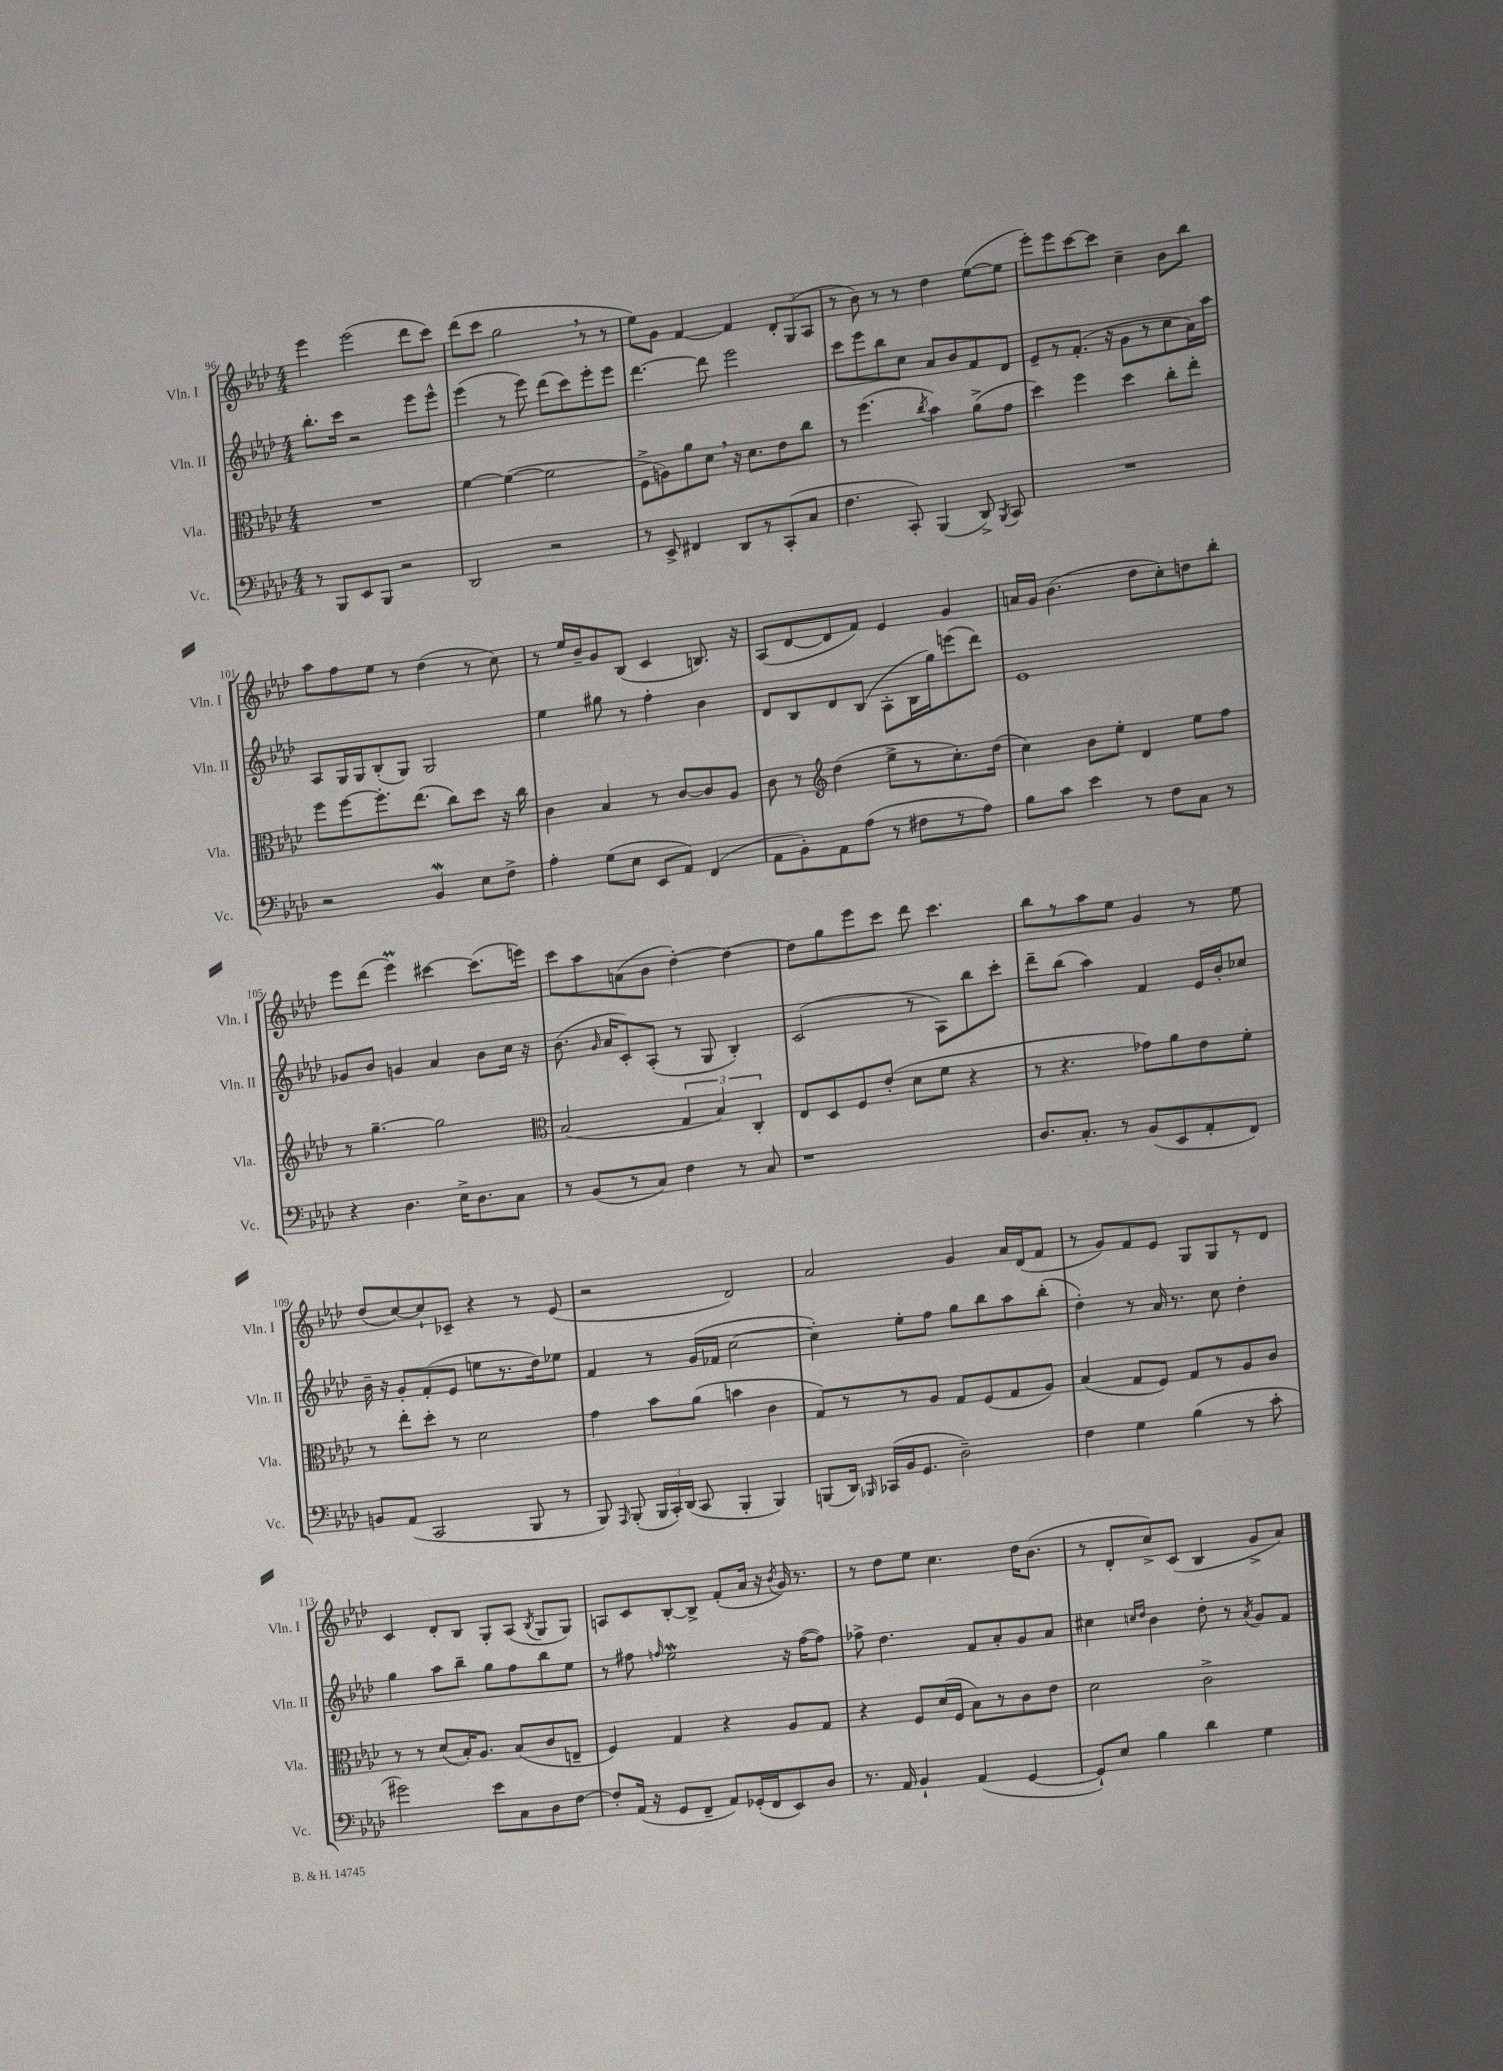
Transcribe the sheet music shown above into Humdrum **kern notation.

**kern	**kern	**kern	**kern
*staff4	*staff3	*staff2	*staff1
*clefF4	*clefC3	*clefG2	*clefG2
*k[b-e-a-d-]	*k[b-e-a-d-]	*k[b-e-a-d-]	*k[b-e-a-d-]
*M4/4	*M4/4	*M4/4	*M4/4
8r	1r	8.bb-'\L	4eee-\
8BBB-/L	.	.	.
.	.	16ccc\Jk	.
8EE-/	.	2r	(2eee-\
8BBB-/J	.	.	.
2r	.	.	.
.	.	8eee-\L	8ddd-\L
.	.	8eee-^^\J	8ccc\J)
=	=	=	=
2DD-/	[4f\	(4eee-\	(8ddd-\L
.	.	.	8ccc\J
.	(4f\_	8r	2gg\
.	.	8eee-\)	.
2r	2f\]	(8ddd-\L	.
.	.	8ccc\)	.
.	.	8eee-'\	8r
.	.	8eee-\J	8r
=	=	=	=
8r	8F^\L	[4.ddd-\	8ee-\L)
8EE-^/	8A\)	.	8g\J
4FF#/	8a-\	.	[4f/
.	8d-\J	8ddd-\]	.
8DD-/L	16r	2eee-\	4f/]
.	8.d-\L	.	.
8r	.	.	.
(8CC'/	8e-\	.	12d-'/L
.	.	.	(12G/
8C/J	8cc\J	.	.
.	.	.	12A-/J
=	=	=	=
4.F\	8r	8ccc\L	8r
.	(4.ff\	8eee-\	8b-\)
.	.	8bb-\	8r
8CC'/)	.	8cc\J	8r
.	8qcc/	.	.
(4BBB-/	4b-\)	8a-/L	4dd-\
.	.	8b-/	.
8DD-^/)	(8a-^\L	8f/	([8ee-\L
8qBBB-/	.	.	.
8CC/	8g\J	8d-/J	8ee-\]J
=	=	=	=
1r	4dd-\)	8e-~/L	8eee-'\L)
.	.	8r	8eee-\
.	4ff\	(8.f'/J	[8ccc\
.	.	.	8ccc\]J
.	.	16r	.
.	4dd-\	8g\L	4cc~\
.	.	8r	.
.	8cc'\L	8cc\	8b-\L
.	8ee-'\J	16a-\L)	8bb-\J
.	.	16aa-\JJ	.
=	=	=	=
2r	8ff\L	8A-/L	8aa-\L
.	[8ff\	16G/L	8ff\
.	.	16G/J	.
.	8.ff'\]	(8B-'/	8ee-\J
.	.	8G/J)	8r
.	(8.ee-\J	.	.
4BB-/	.	2G/	(4dd-\
.	8cc\L)	.	.
8E-\L	8dd-\J	.	8r
8F^\J	16r	.	8cc\)
.	16cc\	.	.
=	=	=	=
4A-'\	4c\	4ee-\	8r
.	.	.	16ee-/LL
.	.	.	16b-~/J
(8G\L	4B-/	8gg#\	8g/
8E-\J	.	8r	(8B-/J
8EE-/L	8r	4ff'\	4c/
8AA-/J)	[8c/L	.	.
(4FF/	8c/]	4b-\	8.B/)
.	8A-/J	.	.
.	.	.	16r
=	=	=	=
8AA-\L	8c\	8d-/L	(8A-/L
8BB-'\)	8r	8B-/	[8d-/
*	*clefG2	*	*
8AA-\	(4dd-\	8d-/	8d-/]
(8A-\J	.	(8B-/J	8f/J)
8r	8ee-^\L	8A-'\L	4e-/
8F#\L	8r	16B-\L	.
.	.	16gg\J)	.
8r	8.cc'\)	(8eee\	4g/
8A-\J)	.	8ddd-\J)	.
.	(16dd-\Jk	.	.
=	=	=	=
8B-\L	4cc\)	1e-	16a/LL
.	.	.	16g/JJ
8c\J	.	.	(4.b-\
4e-\	8b-\L	.	.
.	8ee-'\J	.	.
8r	4d-/	.	8dd-\L
8F\L	.	.	8cc'\)
8C\J	8ee-\L	.	8dd\
8r	8ff\J	.	8bb-'\J
=	=	=	=
4r	8r	8g-/L	8eee-\L
.	[4.gg~\	8b-/J	(8ddd-\J
4.D-\	.	4g/	4eee-\)
.	2gg\]	4a-/	[4ccc#\
16E-^\LK	.	.	.
8.D-\	.	.	.
.	.	8b-\L	(8.ccc#\]L
8C\J	.	16cc\Jk	.
.	.	16r	16eee\Jk)
=	=	=	=
*	*clefC3	*	*
8r	(2B-/	(8.b-\	8ccc\L
(8BB-/L	.	.	8aa-\
.	.	16qqg/	.
.	.	16a-/LK	.
8r	.	8c'/)	(8a\
8C/J)	.	(8A-'/J	8b-\J
4F\	6G/	8r	[4dd-'\)
.	.	8G/	.
.	6B-/)	.	.
8r	.	4B-'/)	4dd-\_
.	6C'/	.	.
8C/	.	.	.
=	=	=	=
1r	8E-/L	(2c/	8dd-\]L
.	8D-/	.	8gg\
.	8F/	.	8eee-\
.	(8e-'/J	.	8ccc\J
.	8d-\L	8r	8ddd-\
.	8f\J	8A-\L)	4.ccc\
.	4r	8bb-\	.
.	.	8ccc'\J	.
=	=	=	=
8.D-/L	8r	8ddd-~\L	8bb-\L
.	4.r	(8bb-\J	8r
8.C'/J	.	.	.
.	.	4aa-\)	8aa-\
8r	.	.	8ee-\J
(8BB-/L	8g-\L)	4f/	4g/
8EE-/	8a-\	.	.
8AA-'/	8e-\	16e-/LL	8r
.	.	16b-'/J	.
8FF/J)	8f'\J	8cc-/J	8ee-\
=	=	=	=
8BB/L	8r	16b-~\	(8dd-/L
.	.	16r	.
(8AA-/J	8ee-'\L	8g'/L	[8cc/)
2CC/	8dd-'\J	(8f'/	8cc`/]
.	8r	8e-/J	8c-~/J
.	2d-\	8ee\L	4r
.	.	8.r	.
8BBB-/	.	.	8r
.	.	16dd-\k)	.
8r	.	8ee-\J	(8e-/
=	=	=	=
8BBB-/)	4g\	4f/	2r
16qqAAA-/	.	.	.
(8BBB-'/	.	.	.
24BBB-/LL	8b-\L	8r	.
24CC'/)	.	.	.
(24DD-/JJ	.	.	.
8CC/	(8a-\J	(16g/LL	.
.	.	16f-/JJ	.
4BBB-'/	4b\	[2cc\	2d-/)
4BBB-/)	4c\	.	.
=	=	=	=
(8BBB/L	8G/L)	4cc'\])	2a-/
16DD-/Jk)	8r	.	.
16qqBBB-/	.	.	.
(16CC-/LL	.	.	.
16BB-/J	8r	8ee-'\L	.
8.GG/J	.	.	.
.	8A-/J	8ff\J	.
2D-~\)	8G/L	8gg\L	4g/
.	(8F/	8bb-\	.
.	8G/	8aa-\	16a-/LL
.	.	.	(16d-/J
.	8A-/J)	(8bb-'\J	8f/J
=	=	=	=
4F\	(4B-/	4dd-'\)	8r
.	.	.	8g/L)
4G\	8G/L	8r	8f/
.	8F/J)	16a-/	8e-/J
.	.	8.r	.
(4B-\	8G/L	.	8G/L
.	8r	8cc\	8G/
8r	8A-/	4dd-'\	8r
8c'\	8c/J	.	8d-/J
=	=	=	=
2g#\)	8r	4gg\	4c/
.	8r	.	.
.	(8d-/L	8aa-\L	8d-'/L
.	16B-'/K)	8bb-~\J	8B-/J
.	8.A-/J	.	.
8e-\L	.	8gg\L	8G'/L
8C\	(8B-/L	8ff\	(8A-/J
.	.	.	8qB-/
8D-\	8c/	8bb-\	8G/L
[8F\J	8E~/J	8ee-\J	8G/J)
=	=	=	=
8F'/]L	4F/)	8r	8A/L
(16AA-/Jk	.	8ff#\	8c/
16r	.	.	.
.	.	16qqff/	.
8GG/L	4G/	2ee-\	[8B-'/
8FF~/J	.	.	8B-^/]J
8AA-/L)	4r	.	(8f'/L
(16GG-'/L	.	.	16a-/Jk
16FF/J	.	.	16r
.	.	.	8qb-/
8EE-/)	8A-/L	16r	16g/)
.	.	([16ff\LK	8.r
8D-/J	8G/J	8ff\]J)	.
=	=	=	=
8.r	4r	8ff-^\	8r
.	.	4.dd-\	8dd-\L
16AA-/	.	.	.
4BB-`/	8F/L	.	8ee-\J
.	(16d-/L	.	4.cc\
.	16F/JJ	.	.
(4AA-/	8B-\L)	8f/L	.
.	8r	8a-'/	.
[4GG/	8c\	8g/	16dd-\LK
.	.	.	(8.b-\J
.	8e-\J	8a-/J	.
=	=	=	=
8GG`/]L)	2d-\	4cc#\	8r
8E-/J	.	.	8d-'/L
.	.	16qqcc/LL	.
.	.	16qqdd-/JJ	.
4B-\	.	4b-\	8cc^/)
.	.	.	(8c/J
4d-\	2c^\	8dd-'\	4B-/
.	.	8r	.
.	.	8qa-/	.
4G\	.	8g/L	8g^/L
.	.	8f/J	8a-/J)
==	==	==	==
*-	*-	*-	*-
